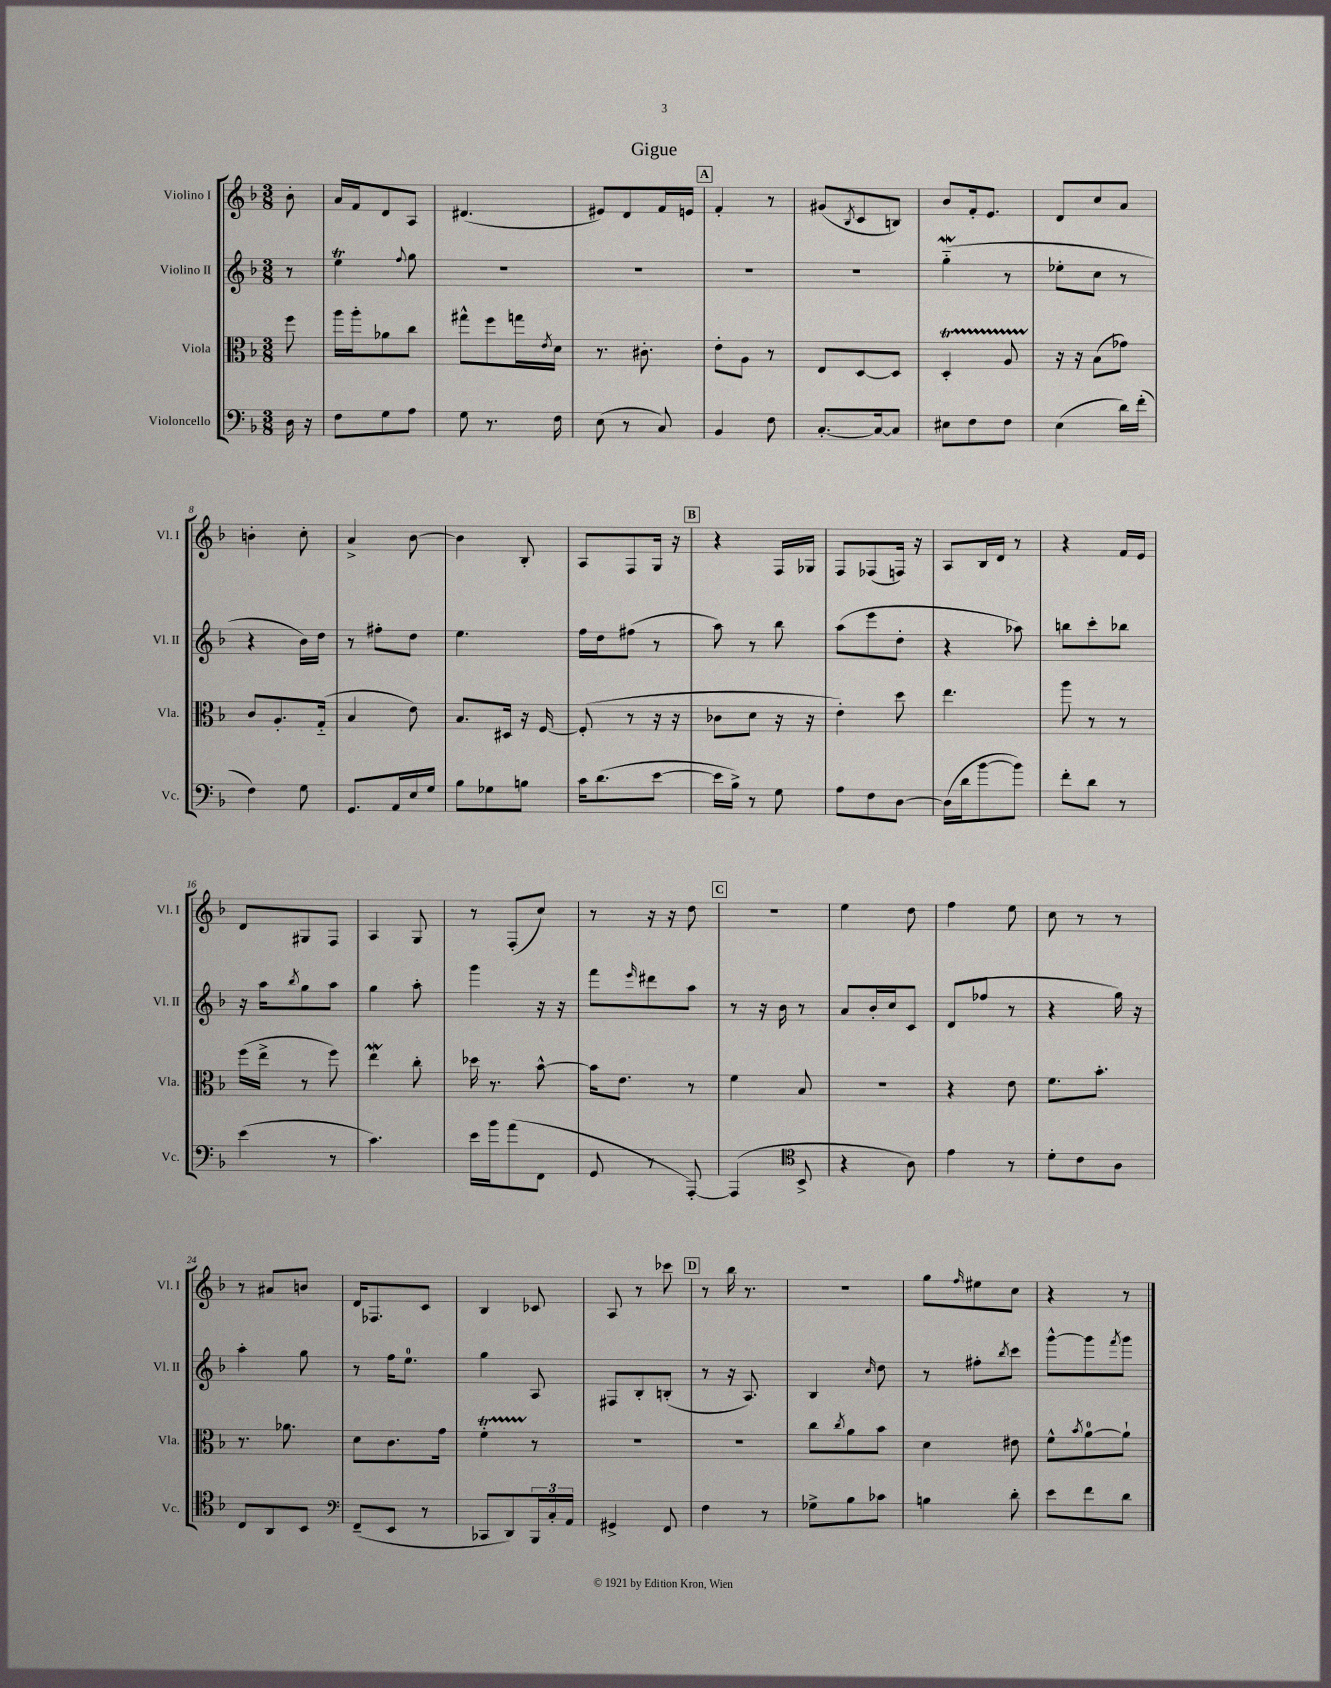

**kern	**kern	**kern	**kern
*staff4	*staff3	*staff2	*staff1
*clefF4	*clefC3	*clefG2	*clefG2
*k[b-]	*k[b-]	*k[b-]	*k[b-]
*M3/8	*M3/8	*M3/8	*M3/8
16D	8ff	8r	8b-'
16r	.	.	.
=	=	=	=
8F	16aa	4ee	16a
.	16aa'	.	16f
8G	8a-	.	8d
.	.	8qqff	.
8A	8cc	8gg	8A
=	=	=	=
8G	8gg#^^	4.r	(4.d#
8.r	8ff	.	.
.	16gg	.	.
.	8qe	.	.
16F	16d	.	.
=	=	=	=
(8E	8.r	4.r	8e#)
8r	.	.	8d
.	8.c#'	.	.
8C)	.	.	16f
.	.	.	16e
=	=	=	=
4BB-	8e'	4.r	4f'
.	8A	.	.
8F	8r	.	8r
=	=	=	=
[8.C'	8E	4.r	(8g#
.	.	.	8qB-
.	[8D	.	8c
16C_	.	.	.
8C]	8D]	.	8B)
=	=	=	=
8E#	4D'	(4gg'~	8b-
8F	.	.	16f'
.	.	.	8.e
8F	8A	8r	.
=	=	=	=
(4E	16r	8ee-'	8d
.	16r	.	.
.	(8B-	8cc	8cc
16d)	8g-)	8r	8a
(16f'	.	.	.
=	=	=	=
4F)	8c	4r	4b'
.	8.A'	.	.
8G	.	16b-)	8cc'
.	(16G'~	16dd	.
=	=	=	=
8.GG	4B-	8r	4a^
.	.	8ff#'	.
16AA	.	.	.
16E	8e)	8dd	[8b-
16G	.	.	.
=	=	=	=
8B-	8.B-	4.ee	4b-]
8G-	.	.	.
.	16D#	.	.
8B	16r	.	8B-'
.	[16F	.	.
=	=	=	=
16c	(8F']	16ff	8A
(8.d	.	16dd	.
.	8r	(8ff#	8F
[8e	16r	8r	16G
.	16r	.	16r
=	=	=	=
16e]	8c-	8aa)	4r
16B-^)	.	.	.
8r	8d	8r	.
8G	16r	8bb-	16F
.	16r	.	16G-
=	=	=	=
8A	4e')	(8aa	8F
8F	.	8eee	(8F-
[8D	8dd	8dd'	16F)
.	.	.	16r
=	=	=	=
(16D]	4.ee	4r	8A
16d	.	.	.
[8b-	.	.	16B-
.	.	.	16d
8b-])	.	8aa-)	8r
=	=	=	=
8f'	8aa	8bb	4r
8d	8r	8ccc'	.
8r	8r	8bb-	16f
.	.	.	16e
=	=	=	=
(4e	(16ff	16r	8d
.	16ee^	16aa	.
.	.	8qbb-	.
.	8r	8gg	8G#
8r	8ff)	8aa	8F
=	=	=	=
4.c)	4ee	4gg	4A
.	8cc'	8aa'	8G
=	=	=	=
16e	16dd-	4ggg	8r
16b-	8.r	.	.
(8a	.	.	(8F'
8FF	[8b-^^	16r	8cc)
.	.	16r	.
=	=	=	=
8GG	16b-]	8fff	8r
.	8.e	.	.
.	.	16qqeee	.
8r	.	8ddd#	16r
.	.	.	16r
[8AAA')	8r	8aa	8dd
=	=	=	=
(4AAA]	4f	8r	4.r
.	.	16r	.
.	.	16b-	.
*clefC4	*	*	*
8BB-^	8B-	8r	.
=	=	=	=
4r	4.r	8a	4ee
.	.	16b-'	.
.	.	16cc	.
8A)	.	8c	8dd
=	=	=	=
4e	4r	(8d	4ff
.	.	8ff-	.
8r	8e	8r	8ee
=	=	=	=
8d'	8.f	4r	8cc
8c	.	.	8r
.	8.b-'	.	.
8A	.	16gg)	8r
.	.	16r	.
=	=	=	=
8C	8.r	4aa'	8r
8AA	.	.	8a#
.	8.a-	.	.
8BB-	.	8gg	8b
=	=	=	=
*clefF4	*	*	*
(8FF~	8d	8r	16d
.	.	.	8.F-
8EE	8.c	16ff	.
.	.	8.ee	.
8r	.	.	8c
.	16g	.	.
=	=	=	=
8CC-	4f'	4gg	4B-
8DD)	.	.	.
24BBB-	8r	8A	8c-
24C'	.	.	.
24AA	.	.	.
=	=	=	=
4GG#^	4.r	8F#	8A
.	.	8B-'	8r
8FF	.	(8B'	8ccc-
=	=	=	=
4F	4.r	8r	8r
.	.	16r	16bb-
.	.	8.A)	8.r
8r	.	.	.
=	=	=	=
8G-^	8cc	4B-	4.r
.	8qcc	.	.
8B-	8a	.	.
.	.	16qqcc	.
8c-	8b-	8dd	.
=	=	=	=
4B	4d	8r	8gg
.	.	.	16qqff
.	.	8ff#'	8ee#
.	.	8qbb-	.
8d'	8e#	8ccc	8cc
=	=	=	=
8e	8f^^	[8ggg^^	4r
.	8qb-	.	.
8f	[8a	8ggg]	.
.	.	8qfff	.
8d	8a`]	8ggg	8r
==	==	==	==
*-	*-	*-	*-
